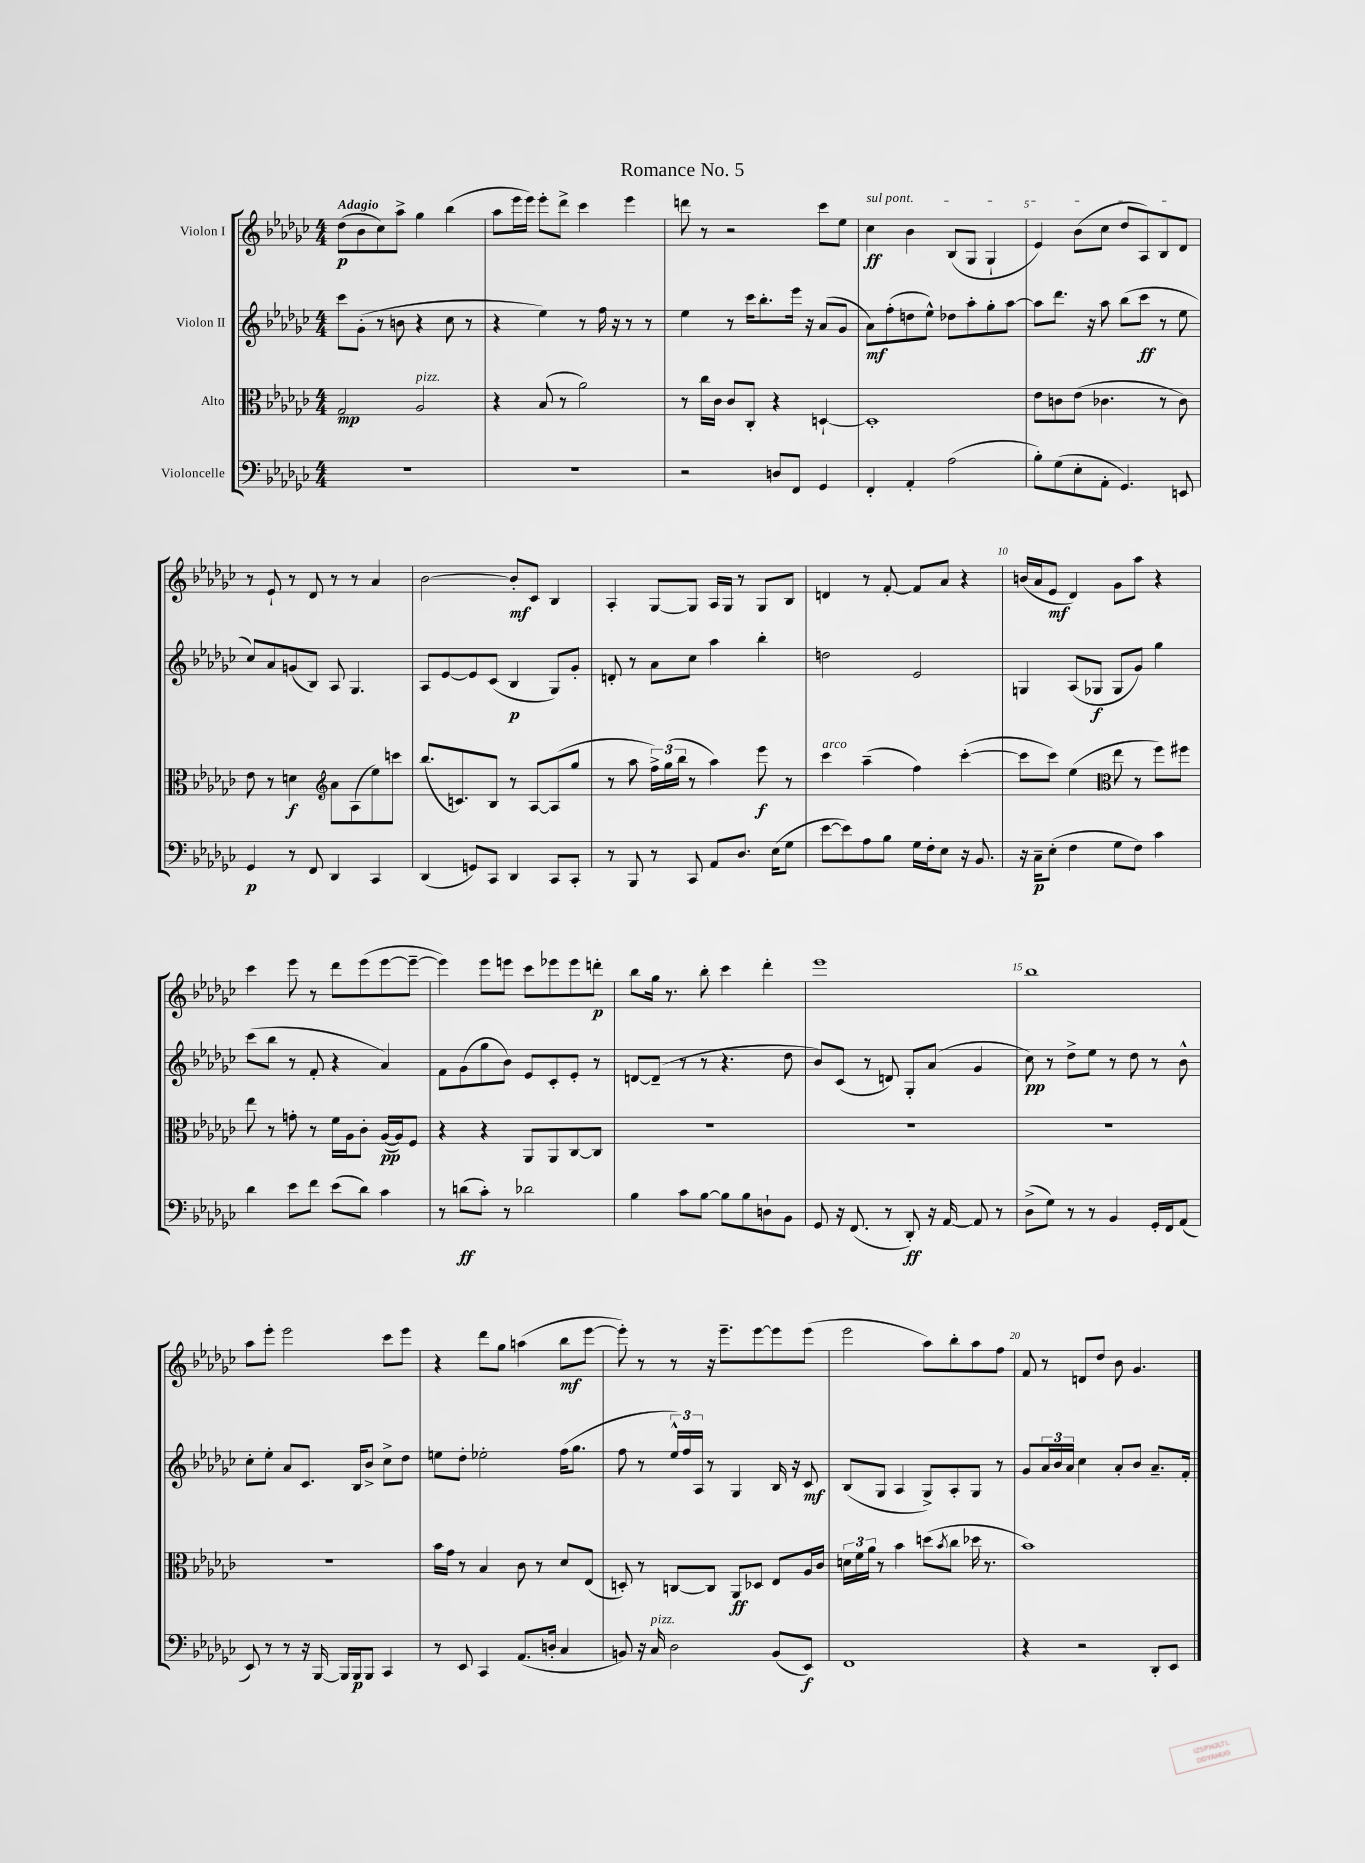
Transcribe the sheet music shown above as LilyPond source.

\header { title = "Romance No. 5" }
<<
\new StaffGroup <<
\new Staff = "s0" \with { instrumentName = "Violon I" } {
    \clef treble \key ges \major \numericTimeSignature \time 4/4 \tempo "Adagio"
    des''8\p( bes'8 ces''8) aes''8-> ges''4 bes''4( |
    aes''8 ees'''16 ees'''16) ees'''8-. des'''8-> ces'''4 ees'''4 |
    d'''8 r8 r2 ces'''8 ees''8 |
    \once \override TextSpanner.bound-details.left.text = \markup { \italic "sul pont." } ces''4\ff\startTextSpan bes'4 bes8( ges8 ges4-! |
    ees'4) bes'8( ces''8 des''8 aes8) bes8 des'8\stopTextSpan |
    r8 ees'8-! r8 des'8 r8 r8 aes'4 |
    bes'2~ bes'8-.\mf ces'8 bes4 |
    aes4-. ges8~ ges8 aes16 ges16 r8 ges8 bes8 |
    d'4 r8 f'8~-. f'8 aes'8 r4 |
    b'16( aes'16 ees'8\mf des'4) ges'8 aes''8 r4 |
    ces'''4 ees'''8 r8 des'''8 ees'''8( ees'''8~ ees'''8~-- |
    ees'''4) ees'''8 e'''8 ces'''8 ees'''8 ees'''8 d'''8-.\p |
    bes''8 ges''16 r8. bes''8-. ces'''4 des'''4-. |
    ees'''1 |
    bes''1 |
    aes''8 ees'''8-. ees'''2 ces'''8 ees'''8 |
    r4 des'''8 ges''8 a''4( bes''8\mf ees'''8~ |
    ees'''8-.) r8 r8 r16 ees'''8.-- ees'''8~ ees'''8 ees'''8( |
    ees'''2 aes''8) bes''8-. aes''8 f''8 |
    f'8 r8 d'8 des''8 bes'8 ges'4. \bar "|." |
}
\new Staff = "s1" \with { instrumentName = "Violon II" } {
    \clef treble \key ges \major \numericTimeSignature \time 4/4
    ces'''8 ges'8-.( r8 b'8 r4 ces''8 r8 |
    r4 ees''4) r8 f''16 r16 r8 r8 |
    ees''4 r8 ces'''16 bes''8.-. ees'''16 r16 aes'8( ges'8 |
    aes'8\mf) f''8-.( d''8 ees''8-^) des''8 aes''8-. ges''8-. aes''8~ |
    aes''8 des'''8. r16 aes''8 bes''8( ces'''8\ff r8 ees''8 |
    ces''8) aes'8 g'8( bes8) aes8 ges4. |
    aes8 ees'8~ ees'8 ces'8( bes4\p ges8) ges'8-. |
    d'8-. r8 aes'8 ces''8 aes''4 bes''4-. |
    d''2 ees'2 |
    g4 aes8( ges8\f ges8 ges'8) ges''4 |
    ces'''8( bes''8 r8 f'8-. r4 aes'4) |
    f'8 ges'8( ges''8 bes'8) ees'8 ces'8-. ees'8-. r8 |
    d'8~ d'8--( r8 r8 r4. des''8 |
    bes'8) ces'8( r8 d'8) ges8-. aes'8( ges'4 |
    ces''8\pp) r8 des''8-> ees''8 r8 des''8 r8 bes'8-^ |
    ces''8-. ees''8-. aes'8 ces'8. bes16 bes'8-> ces''8-> des''8 |
    e''8 des''8-. ees''2-. f''16( ges''8. |
    f''8 r8 \tuplet 3/2 { ees''16-^) f''16 aes16 } r8 ges4 bes16 r16 ces'8\mf |
    bes8( ges8 aes4 ges8->) aes8-. ges8 r8 |
    ges'8 \tuplet 3/2 { aes'16 bes'16 aes'16 } ces''4 aes'8-. bes'8 aes'8.-- f'16-. \bar "|." |
}
\new Staff = "s2" \with { instrumentName = "Alto" } {
    \clef alto \key ges \major \numericTimeSignature \time 4/4
    ges2\mp aes2^\markup { \italic "pizz." } |
    r4 bes8( r8 aes'2) |
    r8 ces''16 ces'16 ces'8 ces8-. r4 d4~-! |
    d1-. |
    ees'8 c'8 ees'8( ces'4. r8 ces'8) |
    ees'8 r8 d'4\f \clef treble aes'8 aes8( ees''8) c'''8 |
    bes''8.( c'8.) bes8 r8 aes8~ aes8( ges''8 |
    r8 aes''8 \tuplet 3/2 { f''16->) ges''16( bes''16 } r8 aes''4) ees'''8\f r8 |
    ces'''4^\markup { \italic "arco" } aes''4--( f''4) ces'''4~-.( |
    ces'''8 ces'''8) ees''4( \clef alto ees''8 r8 f''8) fis''8 |
    ees''8 r8 g'8-. r8 f'16 aes16 ces'8-. aes16~\pp( aes16) f8 |
    r4 r4 aes,8 aes,8 ces8~ ces8 |
    R1 |
    R1 |
    R1 |
    R1 |
    bes'16 ges'16 r8 bes4 ces'8 r8 des'8 ees8( |
    d8-.) r8 c8~ c8 aes,8\ff des8 ees8 aes16 ces'16 |
    \tuplet 3/2 { d'16 f'16 aes'16 } r8 bes'4 d''8( \acciaccatura { bes'8 } ces''8 des''16 r8. |
    bes'1) \bar "|." |
}
\new Staff = "s3" \with { instrumentName = "Violoncelle" } {
    \clef bass \key ges \major \numericTimeSignature \time 4/4
    R1 |
    R1 |
    r2 d8 f,8 ges,4 |
    f,4-. aes,4-. aes2( |
    bes8-.) ges8( ees8-. aes,8-. ges,4.) e,8 |
    ges,4\p r8 f,8 des,4 ces,4 |
    des,4( g,8) ces,8 des,4 ces,8 ces,8-. |
    r8 bes,,8 r8 ces,8 aes,8 des8. ees16( ges8 |
    ees'8~ ees'8) aes8 bes8 ges16 f16-. ees8 r16 bes,8. |
    r16 ces16--\p ees8-.( f4 ges8 f8) ces'4 |
    des'4 ees'8 f'8 ees'8( des'8) ces'4 |
    r8 d'8\ff( ces'8-.) r8 des'2 |
    bes4 ces'8 bes8~ bes8 bes8 d8-! bes,8 |
    ges,8 r16 f,8.( r8 des,8-.\ff) r16 aes,16~ aes,8 r8 |
    des8->( ges8) r8 r8 bes,4 ges,16-. f,16 aes,8( |
    ees,8) r8 r8 r16 bes,,16~ bes,,16 bes,,16\p bes,,8 ces,4 |
    r8 ees,8 ces,4 aes,8.( d16-. ces4 |
    b,8) r16 ces16^\markup { \italic "pizz." } des2 b,8( ees,8\f) |
    f,1 |
    r4 r2 des,8-. ees,8 \bar "|." |
}
>>
>>
\layout { \context { \Score \override BarNumber.break-visibility = ##(#f #t #t) barNumberVisibility = #(every-nth-bar-number-visible 5) } }
